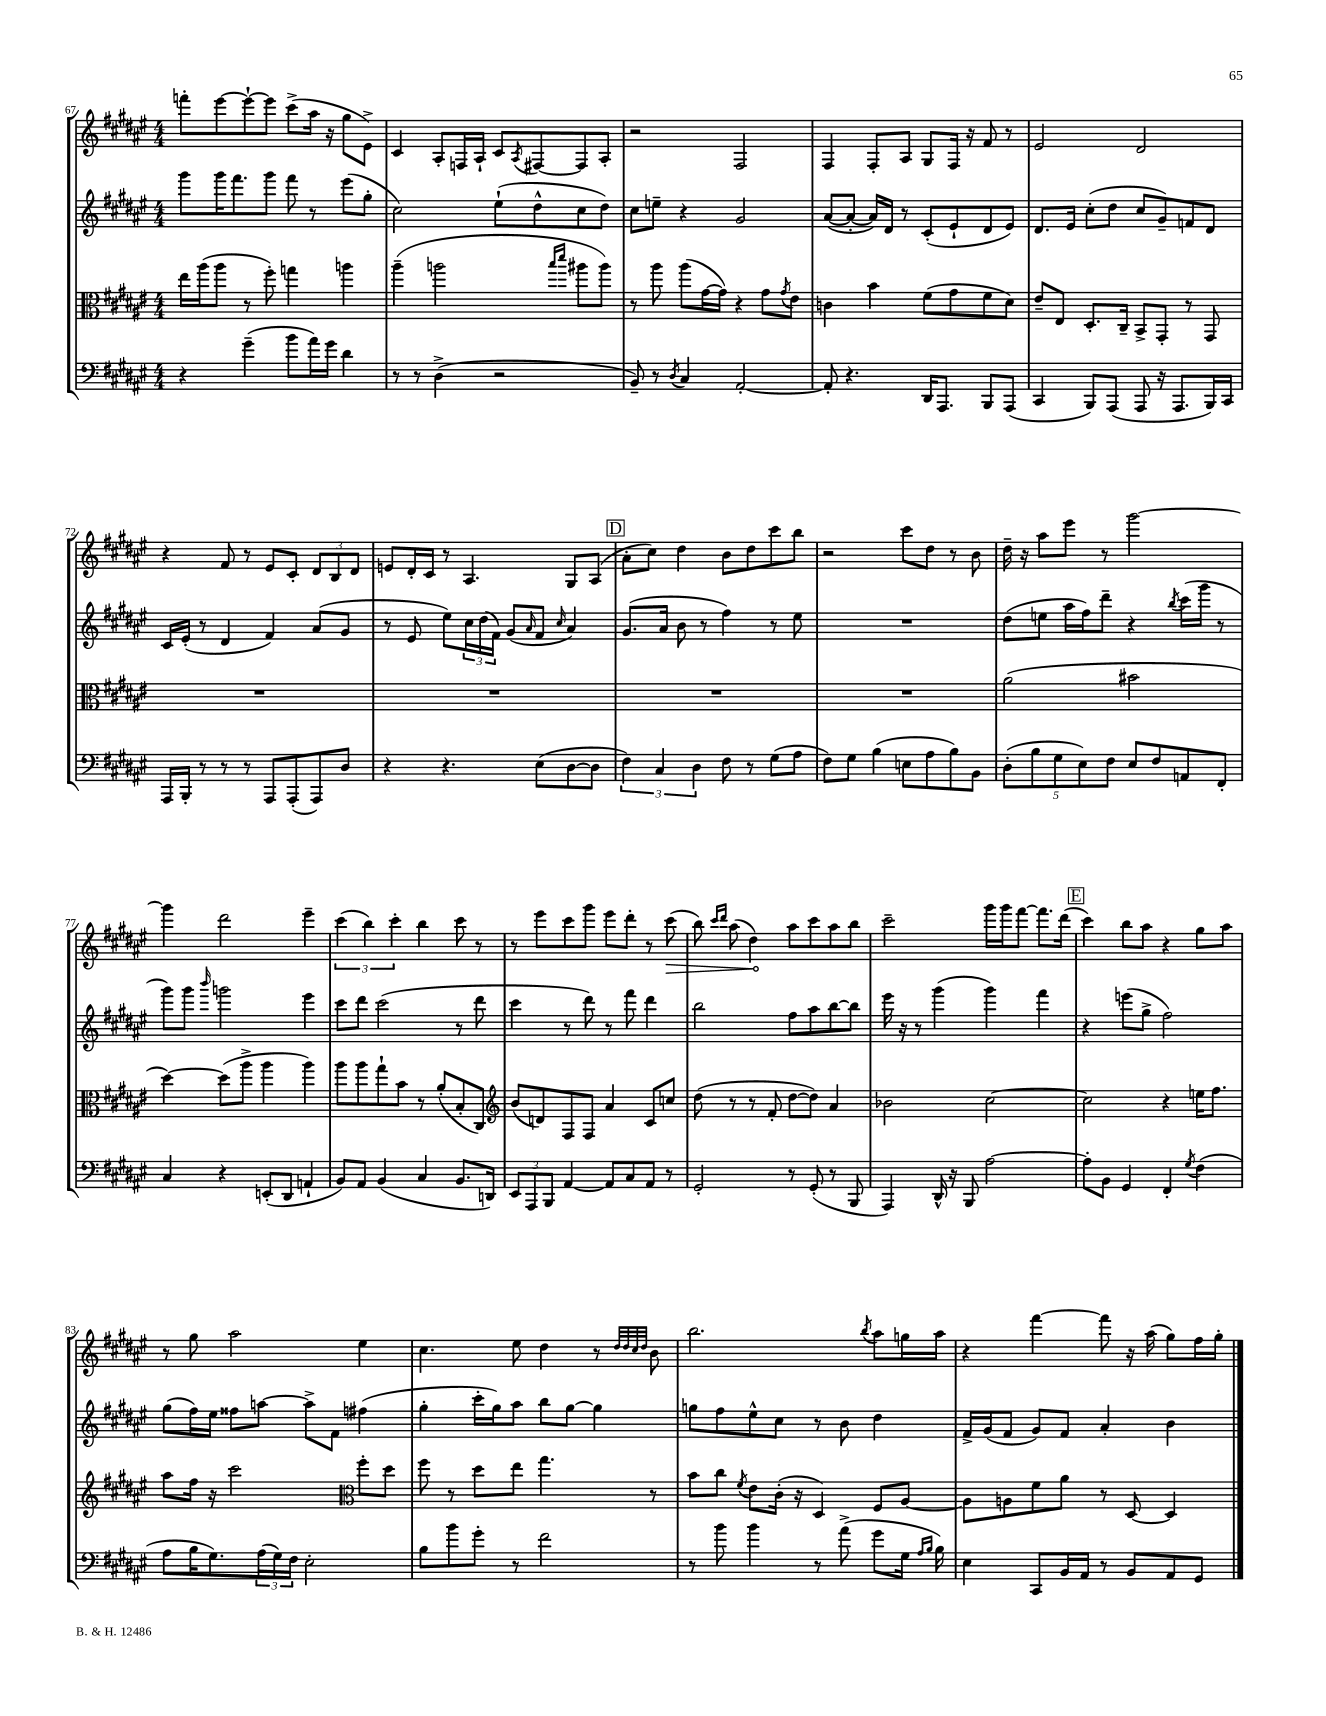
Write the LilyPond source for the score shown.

<<
\new StaffGroup <<
\new Staff = "s0" {
    \clef treble \key fis \major \numericTimeSignature \time 4/4
    f'''8-. eis'''8~ eis'''8~-! eis'''8 cis'''8->( ais''16 r16 gis''8 eis'8->) |
    cis'4 ais8-. f16 ais16-! cis'8 \acciaccatura { ais8 } fis8~ fis8 ais8-. |
    r2 fis2 |
    fis4 fis8-. ais8 gis8 fis16 r16 fis'8 r8 |
    eis'2 dis'2 |
    r4 fis'8 r8 eis'8 cis'8-. \tuplet 3/2 { dis'8 b8 dis'8 } |
    e'8 dis'16-. cis'16 r8 ais4. gis8 ais8( |
    \mark \markup { \box "D" } ais'8-. cis''8) dis''4 b'8 dis''8 cis'''8 b''8 |
    r2 cis'''8 dis''8 r8 b'8 |
    dis''16-- r16 ais''8 eis'''8 r8 gis'''2~ |
    gis'''4 dis'''2 eis'''4-- |
    \tuplet 3/2 { cis'''4( b''4) cis'''4-. } b''4 cis'''8 r8 |
    r8 eis'''8 cis'''8 gis'''8 eis'''8 dis'''8-. r8 \once \override Hairpin.circled-tip = ##t cis'''8\>( |
    b''8) \grace { cis'''16 dis'''16 } ais''8( dis''4\!) ais''8 cis'''8 ais''8 b''8 |
    cis'''2-- gis'''16 gis'''16 fis'''8~ fis'''8. dis'''16( |
    \mark \markup { \box "E" } cis'''4) b''8 ais''8 r4 gis''8 ais''8 |
    r8 gis''8 ais''2 eis''4 |
    cis''4. eis''8 dis''4 r8 \grace { dis''32 dis''32 cis''32 dis''32 } b'8 |
    b''2. \acciaccatura { b''8 } ais''8 g''16 ais''16 |
    r4 fis'''4~ fis'''8 r16 ais''16( gis''8) fis''16 gis''16-. \bar "|." |
}
\new Staff = "s1" {
    \clef treble \key fis \major \numericTimeSignature \time 4/4
    gis'''8 gis'''16 fis'''8. gis'''8 fis'''8 r8 eis'''8( gis''8-. |
    cis''2) eis''8-!( dis''8-^ cis''8 dis''8) |
    cis''8 e''8-- r4 gis'2 |
    ais'8~( ais'8~-. ais'16) dis'16 r8 cis'8-.( eis'8-! dis'8 eis'8) |
    dis'8. eis'16 cis''8-.( dis''8 cis''8 gis'8--) f'8 dis'8 |
    cis'16 eis'16-.( r8 dis'4 fis'4) ais'8( gis'8 |
    r8 eis'8 eis''8) \tuplet 3/2 { cis''16 dis''16( fis'16) } gis'8( \grace { ais'16 } fis'8 \grace { cis''16 } ais'4) |
    \mark \markup { \box "D" } gis'8.( ais'16 b'8 r8 fis''4) r8 eis''8 |
    R1 |
    dis''8( e''8 ais''16 fis''16) dis'''8-- r4 \acciaccatura { b''8 } cis'''16( gis'''16 r8 |
    gis'''8) gis'''8 \grace { b'''16 } g'''2 eis'''4 |
    cis'''8 dis'''8 cis'''2( r8 dis'''8 |
    cis'''4 r8 dis'''8) r8 fis'''8 dis'''4 |
    b''2 fis''8 ais''8 b''8~ b''8 |
    eis'''16 r16 r8 gis'''4( gis'''4) fis'''4 |
    \mark \markup { \box "E" } r4 e'''8( gis''8-> fis''2) |
    gis''8( fis''16) eis''16 fisis''8 a''8~ a''8-> fis'8 fis''4( |
    gis''4-. cis'''16-. gis''16) ais''8 b''8 gis''8~ gis''4 |
    g''8 fis''8 eis''8-^ cis''8 r8 b'8 dis''4 |
    fis'16-> gis'16( fis'8 gis'8) fis'8 ais'4-. b'4 \bar "|." |
}
\new Staff = "s2" {
    \clef alto \key fis \major \numericTimeSignature \time 4/4
    eis''16 ais''16( ais''8 r8 fis''8-.) g''4 a''4 |
    ais''4--( a''2 \grace { b''16 dis'''16 } ais''8 ais''8) |
    r8 ais''8 ais''8( gis'16~ gis'16) r4 gis'8 \acciaccatura { gis'8 } eis'8 |
    c'4 b'4 fis'8( gis'8 fis'8 dis'8) |
    eis'8-- eis8 dis8.-. cis16-- b,8-> gis,8-. r8 gis,8 |
    R1 |
    R1 |
    \mark \markup { \box "D" } R1 |
    R1 |
    ais'2( bis'2 |
    dis''4~) dis''8( ais''8-> ais''4 ais''4) |
    ais''8 ais''8 gis''8-! b'8 r8 ais'8-.( b8-. cis8) |
    \clef treble b'8( d'8) fis8 fis8 ais'4 cis'8 c''8 |
    dis''8( r8 r8 fis'8-. dis''8~ dis''8) ais'4 |
    bes'2 cis''2~ |
    \mark \markup { \box "E" } cis''2 r4 e''16 fis''8. |
    ais''8 fis''16 r16 cis'''2 \clef alto fis''8-. dis''8 |
    fis''8 r8 dis''8 eis''8 gis''4. r8 |
    b'8 cis''8 \acciaccatura { fis'8 } eis'8 cis'16-.( r16 dis4) fis8 ais8~ |
    ais8 a8 fis'8 ais'8 r8 dis8~ dis4 \bar "|." |
}
\new Staff = "s3" {
    \clef bass \key fis \major \numericTimeSignature \time 4/4
    r4 gis'4--( b'8 ais'16) gis'16 dis'4 |
    r8 r8 dis4->( r2 |
    b,8--) r8 \acciaccatura { dis8 } cis4 ais,2~-. |
    ais,8-. r4. dis,16 ais,,8. b,,8 ais,,8( |
    cis,4 b,,8) ais,,8( ais,,8 r16 ais,,8. b,,16) cis,16 |
    ais,,16 b,,16-. r8 r8 r8 ais,,8 ais,,8-.( ais,,8) dis8 |
    r4 r4. eis8( dis8~ dis8 |
    \mark \markup { \box "D" } \tuplet 3/2 { fis4) cis4 dis4 } fis8 r8 gis8( ais8 |
    fis8) gis8 b4( e8 ais8 b8) b,8 |
    \tuplet 5/4 { dis8-.( b8 gis8 eis8) fis8 } eis8 fis8 a,8 fis,8-. |
    cis4 r4 e,8-.( dis,8 a,4-! |
    b,8) ais,8 b,4( cis4 b,8. d,16) |
    \tuplet 3/2 { eis,8 ais,,8 b,,8 } ais,4~ ais,8 cis8 ais,8 r8 |
    gis,2-. r8 gis,8-.( r8 b,,8 |
    ais,,4) dis,16-^ r16 b,,8 ais2~ |
    \mark \markup { \box "E" } ais8-. b,8 gis,4 fis,4-. \acciaccatura { gis8 } fis4( |
    ais8 b16 gis8.) \tuplet 3/2 { ais16( gis16) fis16 } eis2-. |
    b8 b'8 gis'8-. r8 fis'2 |
    r8 b'8 b'4 r8 ais'8->( gis'8 gis16 \grace { ais16 b16 } b16) |
    eis4 cis,8 b,16 ais,16 r8 b,8 ais,8 gis,8 \bar "|." |
}
>>
>>
\layout { \context { \Score currentBarNumber = #67 } }
